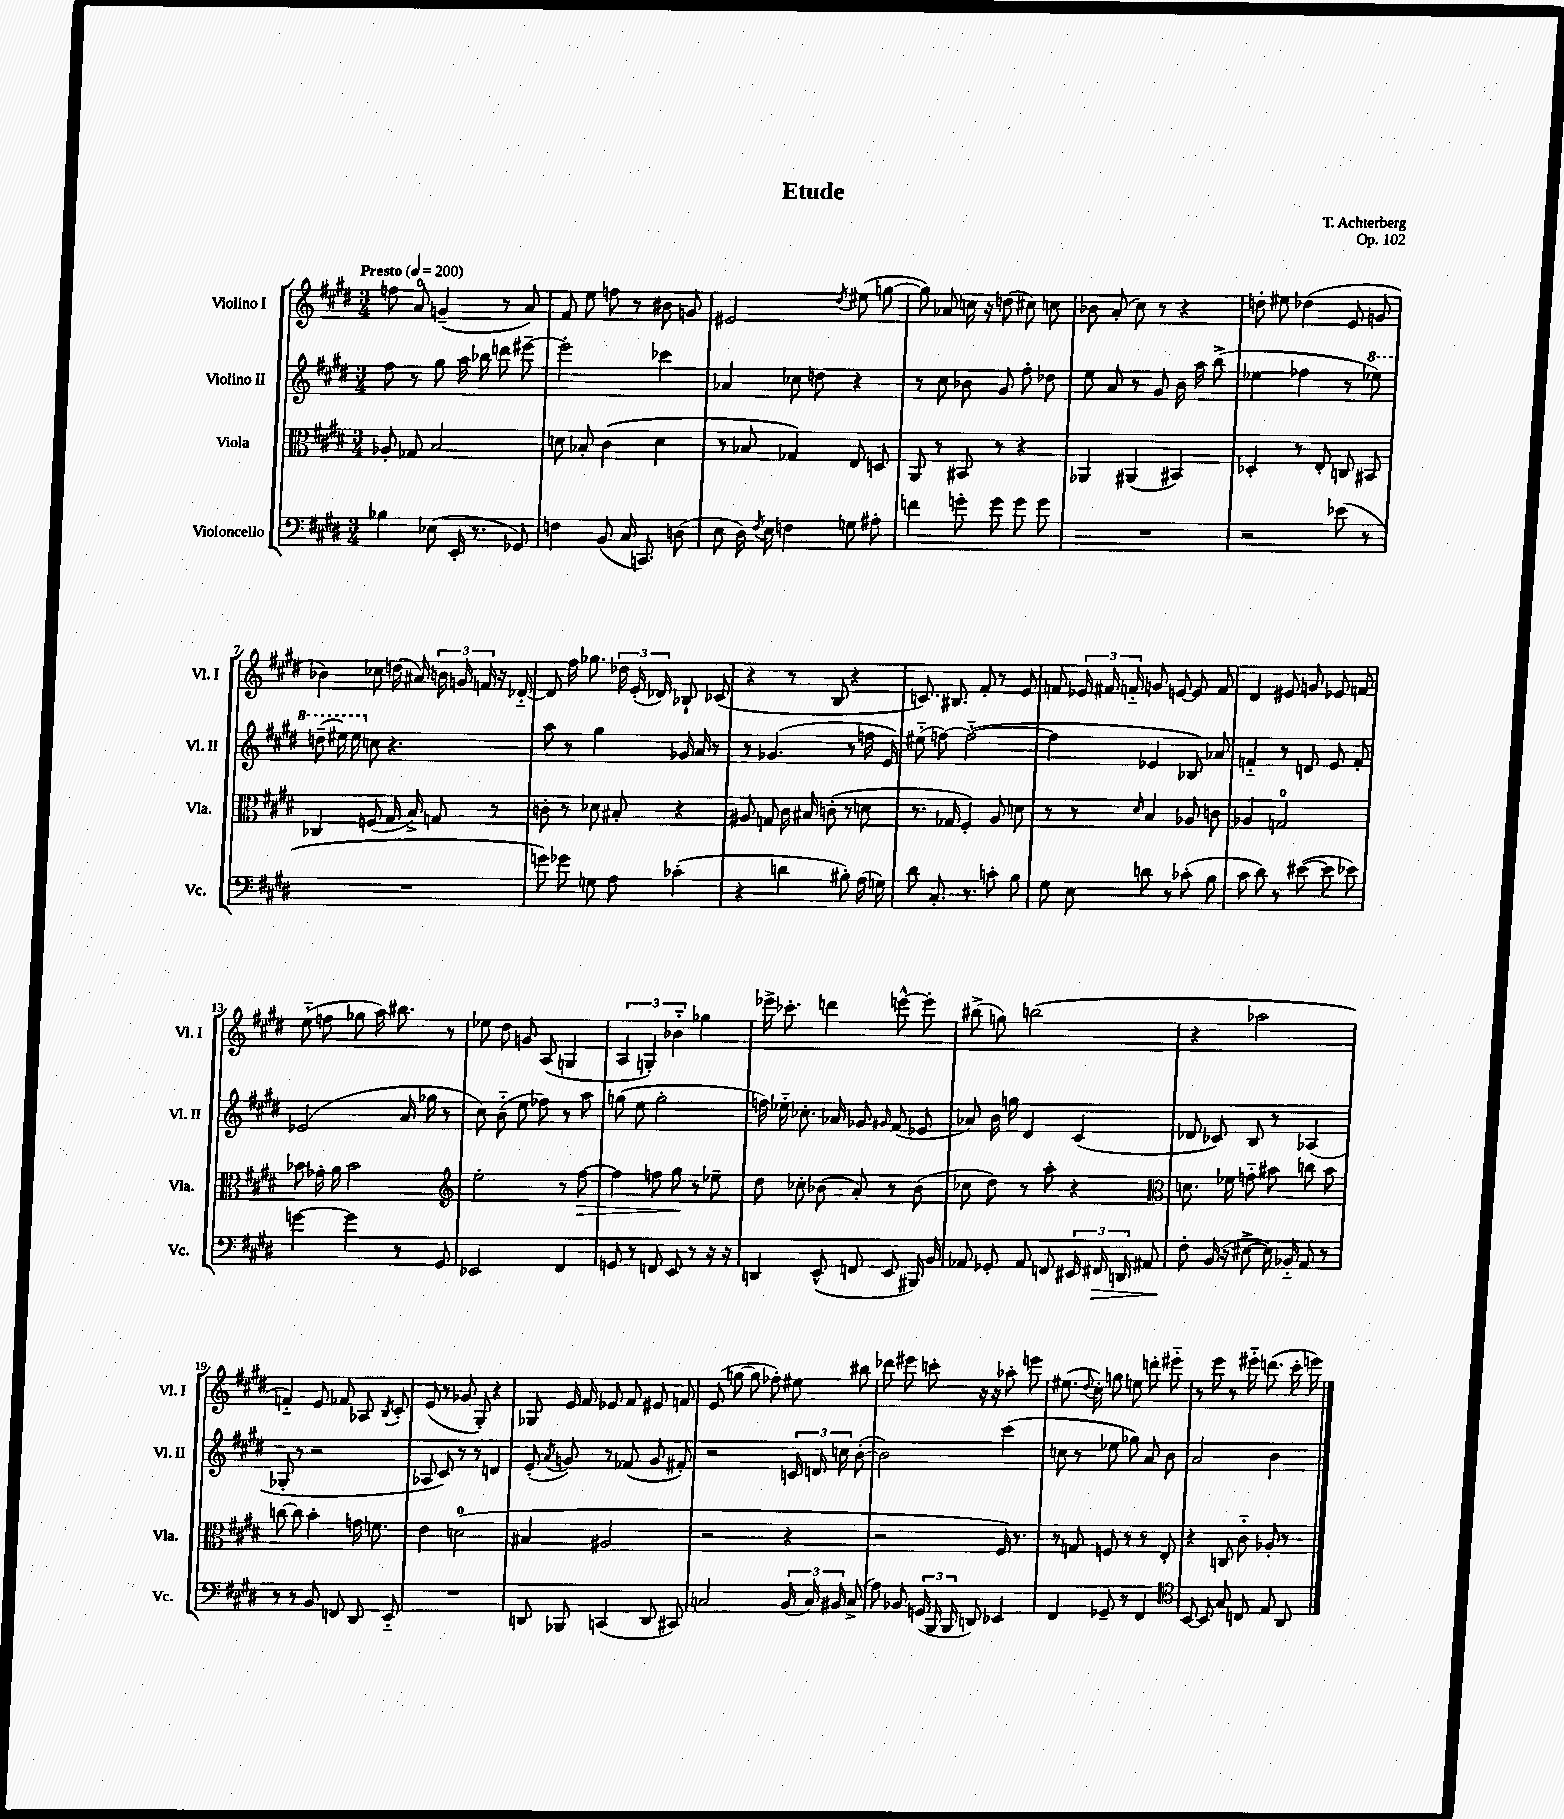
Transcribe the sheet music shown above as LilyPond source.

\header { title = "Etude" composer = "T. Achterberg" opus = "Op. 102" }
<<
\new StaffGroup <<
\new Staff = "s0" \with { instrumentName = "Violino I" shortInstrumentName = "Vl. I" } {
    \clef treble \key e \major \numericTimeSignature \time 3/4 \tempo "Presto" 4 = 200
    \autoBeamOff f''8 a'8-0 g'4--( r8 a'8) |
    fis'8 e''8 f''8 r8 bis'8 g'8 |
    eis'2 \acciaccatura { dis''8 } eis''8( g''8~ |
    g''8) aes'8 c''16 r16 d''8( cis''8) c''8 |
    bes'8 a'8-.( cis''8) r8 r4 |
    d''8-. eis''8 des''4( e'8 g'8 |
    bes'4) ces''8 d''16( ais'16) \tuplet 3/2 { b'16 g'16 f'16 } r16 des'16~-_ |
    des'8 fis''16 ges''8. \tuplet 3/2 { des''16 e'16-.( des'16) } bes8-! ces'8( |
    r4 r8 b8 r4 |
    c'8.) bis8. fis'8-. r8 e'8 |
    f'8 \tuplet 3/2 { ees'16 fis'16 f'16-_ } g'8 e'8~ e'8 f'8 |
    dis'4 eis'8 g'8 ees'8 f'8 |
    e''8-_( f''8 ges''8 a''16) bis''8. r8 |
    ees''8 dis''8 g'8 a8( g4 |
    \tuplet 3/2 { a4 g4-.) bes'4-_ } ges''4 |
    ees'''16-> ces'''8.-. d'''4 e'''8~-^ e'''8-. |
    bis''8->( g''8) b''2( |
    r4 aes''2 |
    f'4-_) e'8 fes'8 aes8 \acciaccatura { b8 } cis'8-. |
    e'8( r8 ges'8 gis8-.) r4 |
    ges8 e'16 fis'16 ees'8 fis'8 eis'8 f'8 |
    e'8( g''8~ g''8 fes''8-.) eis''8 bis''8 |
    des'''8 eis'''8 c'''8-. r16 r16 aes''8-. e'''8 |
    eis''8.( \appoggiatura { dis''8 } cis''16-.) g''8 e''8 d'''8-. eis'''8-_ |
    r8 e'''8 r8 eis'''16-_ d'''8.( cis'''16-. e'''16) \bar "|." |
}
\new Staff = "s1" \with { instrumentName = "Violino II" shortInstrumentName = "Vl. II" } {
    \clef treble \key e \major \numericTimeSignature \time 3/4
    \autoBeamOff fis''8 r8 gis''8 a''16 bes''16 d'''8 eis'''8~-- |
    eis'''2-. ces'''4 |
    aes'4 ces''8 d''8 r4 |
    r8 cis''8 bes'8 gis'8 fis''8-. des''8 |
    e''8 a'8 r8 gis'8 b'16 a''16 b''8->( |
    ees''4 fes''4 r8 \ottava #1 ees'''8) |
    d'''8--( eis'''16) eis'''16 \ottava #0 c''8 r4. |
    a''8 r8 gis''4 ges'16 a'16 r8 |
    r8 ges'4.( r8 f''16 e'16) |
    eis''8-_( f''8~) f''2~-_( |
    f''4 ees'4 bes8) aes'8 |
    f'4-_ r8 d'8 e'8 f'8-. |
    ees'2( a'16 ges''16 r8 |
    cis''8) b'8-_( e''8 fes''8) r8 a''8 |
    g''8( e''8 g''2-. |
    f''16) ees''16-_ ces''8.-. aes'16 ges'8 \grace { gis'16 } fis'8( ees'8 |
    aes'8) b'16 g''16 dis'4 cis'4( |
    des'8 ces'8) b8 r8 aes4( |
    ges8-. r8 r2 |
    aes8 cis'8) r8 r8 d'4 |
    e'8-.( \acciaccatura { a'8 } g'8) r8 fes'8( g'8 fis'8-.) |
    r2 \tuplet 3/2 { c'16 d'16 c''16 } b'8~-.( |
    b'2) cis'''4( |
    c''8 r8 ees''8 ges''8) a'8 b'8 |
    a'2 b'4 \bar "|." |
}
\new Staff = "s2" \with { instrumentName = "Viola" shortInstrumentName = "Vla." } {
    \clef alto \key e \major \numericTimeSignature \time 3/4
    \autoBeamOff aes8-. ges8 b2 |
    d'8 bes8-. cis'4( d'4 |
    r8 bes8 ges4) e8 d8 |
    a,8 r8 bis,8 r8 r4 |
    aes,4 ais,4( bis,4) |
    des4-. r8 e8-. c8 bis,8 |
    ces4 f8( gis16 b16->) g8 r8 |
    c'8-. r8 des'8 bis8-. r4 |
    ais8 g8 cis'16 bis16 c'8-.( r8 d'8 |
    r8. ges16 fis4-.) a8 d'8 |
    r8 r8 \grace { dis'16 } b4 aes8 c'8 |
    aes4 g2-0 |
    bes'8 ges'16-. a'16 bes'2 |
    \clef treble e''2-. r8 fis''8~\> |
    fis''4 f''8 gis''8\! r8 ees''8-- |
    dis''8 ces''8-. bes'8( a'8-.) r8 bes'8( |
    ces''8 dis''8) r8 a''8-. r4 |
    \clef alto d'8. fes'16 g'8-_ bis'8 c''8 bis'8 |
    c''8~ c''8 b'4-. g'16 f'8. |
    e'4 d'2-0( |
    bis4 ais2 |
    r2 r4 |
    r2 fis16) r8. |
    r8 g8 f8 r8 r8 e8-. |
    r4 c8 cis'8-_ aes8-. r8 \bar "|." |
}
\new Staff = "s3" \with { instrumentName = "Violoncello" shortInstrumentName = "Vc." } {
    \clef bass \key e \major \numericTimeSignature \time 3/4
    \autoBeamOff bes4 ees8( e,16-. r8. ges,8) |
    f4 b,8( cis16 c,8.) d8( |
    e8 dis16) \acciaccatura { fis8 } e16 f4 g8 ais8-. |
    f'4 g'8-. g'8 g'8 g'8 |
    R2. |
    r2 ees'8( r8 |
    R2. |
    g'8) ges'8 g8 a8 ces'4-.( |
    r4 d'4 bis8-.) a16( g16) |
    dis'8 cis8.-. r8. c'8-. b8 |
    gis8 e8 d'8 r8 ces'8-.( b8 |
    cis'8 dis'8) r8 eis'8~( eis'8 ees'8) |
    g'4~ g'4 r8 gis,8 |
    ees,2 fis,4 |
    g,8 r8 f,8 e,8 r8 r16 r16 |
    d,4 e,8-^( f,8 e,8 bis,,16) b,16 |
    aes,8 ges,8-. aes,8 f,8 \tuplet 3/2 { eis,16 fis,16\> d,16 } ais,8 |
    fis8-.\! b,16( r16 eis8~-> eis16) bes,16-_ a,8 r8 |
    r8 r8 b,8 f,8 dis,8 e,8-_ |
    R2. |
    d,8 bes,,8 c,4( d,8 cis,8) |
    c2 \tuplet 3/2 { b,16( c16) bis,16 } c8->( |
    a8) bes,8 \tuplet 3/2 { g,16( b,,16 b,,16 } d,8) ees,4 |
    fis,4 ges,8-- r8 fis,4 |
    \clef tenor b,8~ b,8 gis8 c8 e8 a,8 \bar "|." |
}
>>
>>
